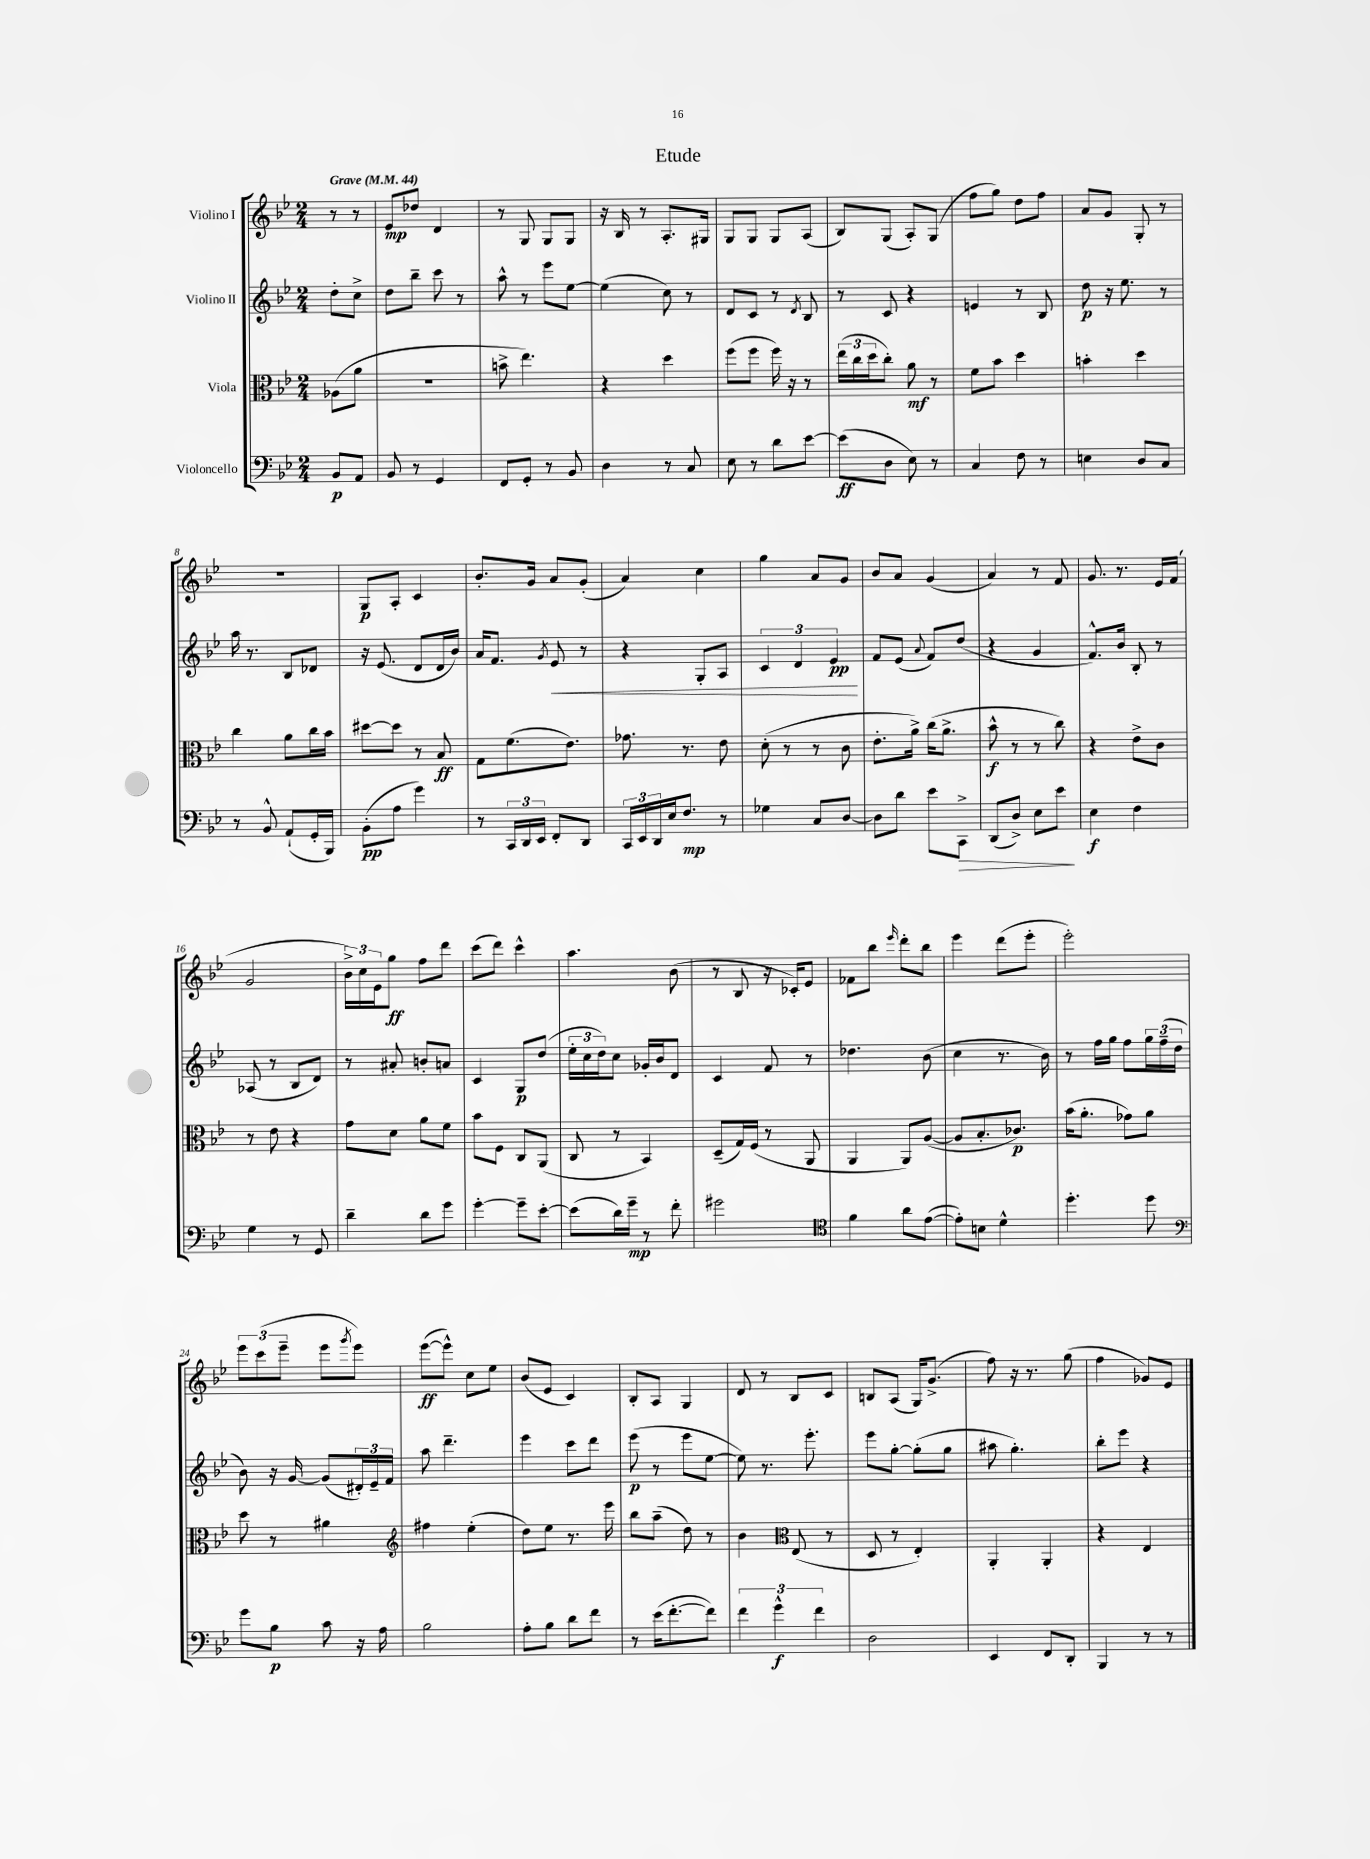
\header { title = "Etude" }
<<
\new StaffGroup <<
\new Staff = "s0" \with { instrumentName = "Violino I" } {
    \clef treble \key bes \major \numericTimeSignature \time 2/4 \partial 4 \tempo "Grave" 4 = 44
    r8 r8 |
    ees'8\mp des''8 d'4 |
    r8 g8 g8 g8 |
    r16 bes16 r8 a8.-. gis16 |
    g8 g8 g8 a8( |
    bes8) g8( a8-.) g8( |
    f''8 g''8) d''8 f''8 |
    a'8 g'8 g8-. r8 |
    R2 |
    g8\p a8-. c'4 |
    bes'8.-. g'16 a'8 g'8-.( |
    a'4) c''4 |
    g''4 a'8 g'8 |
    bes'8 a'8 g'4( |
    a'4) r8 f'8 |
    g'8. r8. ees'16 f'16( |
    g'2 |
    \tuplet 3/2 { bes'16->) c''16 ees'16 } g''8\ff f''8 d'''8 |
    c'''8( d'''8) c'''4-^ |
    a''4. bes'8( |
    r8 bes8 r16 ces'16-.) ees'8 |
    fes'8 bes''8 \grace { ees'''16 } d'''8-. bes''8 |
    ees'''4 d'''8( ees'''8-. |
    ees'''2-.) |
    \tuplet 3/2 { ees'''8 c'''8( ees'''8-- } ees'''8 \acciaccatura { g'''8 } ees'''8) |
    ees'''8~\ff( ees'''8-^) c''8 ees''8 |
    bes'8( ees'8 c'4) |
    bes8-. a8 g4 |
    d'8 r8 bes8 c'8 |
    b8 a8( g16) g'8.->( |
    f''8) r16 r8. g''8( |
    f''4 ges'8) ees'8 \bar "|." |
}
\new Staff = "s1" \with { instrumentName = "Violino II" } {
    \clef treble \key bes \major \numericTimeSignature \time 2/4 \partial 4
    d''8-. c''8-> |
    d''8 bes''8-- c'''8 r8 |
    a''8-^ r8 ees'''8 ees''8~ |
    ees''4( c''8) r8 |
    d'8 c'8 r8 \acciaccatura { d'8 } bes8 |
    r8 c'8 r4 |
    e'4 r8 bes8 |
    d''8\p r16 ees''8. r8 |
    a''16 r8. bes8 des'8 |
    r16 ees'8.( d'8 d'16 bes'16) |
    a'16 f'8. \acciaccatura { g'8 } ees'8\< r8 |
    r4 g8-. a8 |
    \tuplet 3/2 { c'4 d'4 ees'4\pp\! } |
    f'8 ees'8( \appoggiatura { a'8 } f'8) d''8( |
    r4 g'4 |
    f'8.-^) bes'16 bes8-. r8 |
    aes8( r8 bes8 d'8) |
    r8 ais'8-. b'8-. a'8 |
    c'4 g8\p d''8( |
    \tuplet 3/2 { ees''16-. c''16 d''16) } c''8 ges'16-. bes'16 d'8 |
    c'4 f'8 r8 |
    des''4. bes'8( |
    c''4 r8. bes'16) |
    r8 f''16 g''16 f''8 \tuplet 3/2 { g''16 f''16--( d''16 } |
    bes'8) r16 g'16~ g'8( \tuplet 3/2 { dis'16-.) ees'16-- f'16 } |
    a''8 d'''4.-- |
    ees'''4 c'''8 d'''8 |
    ees'''8\p( r8 ees'''8 ees''8~ |
    ees''8) r8. ees'''8.-. |
    ees'''8 g''8~-. g''8-.( g''8 |
    ais''8 g''4.-.) |
    bes''8-. ees'''8 r4 \bar "|." |
}
\new Staff = "s2" \with { instrumentName = "Viola" } {
    \clef alto \key bes \major \numericTimeSignature \time 2/4 \partial 4
    aes8( a'8 |
    r2 |
    b'8-> ees''4.) |
    r4 d''4 |
    f''8( f''8 f''16) r16 r8 |
    \tuplet 3/2 { ees''16( c''16 d''16 } c''8-.) a'8\mf r8 |
    f'8 bes'8 d''4 |
    b'4-. d''4 |
    c''4 a'8 c''16 bes'16 |
    dis''8~ dis''8 r8 bes8\ff |
    g8 f'8.( ees'8.) |
    ges'8. r8. ees'8 |
    d'8-.( r8 r8 c'8 |
    ees'8.-. a'16->) c''16( a'8.-> |
    bes'8-^\f r8 r8 c''8) |
    r4 ees'8-> c'8 |
    r8 ees'8 r4 |
    g'8 d'8 a'8 f'8 |
    bes'8 f8 c8 a,8( |
    c8 r8 bes,4) |
    d8--( g16) f16( r8 a,8 |
    a,4 a,8) a8~( |
    a8 bes8.-. ces'8.\p) |
    bes'16( a'8.-. ges'8) a'8 |
    d''8 r8 ais'4 |
    \clef treble fis''4 ees''4-.( |
    d''8) ees''8 r8. ees'''16 |
    bes''8 a''8--( d''8) r8 |
    bes'4 \clef alto ees8( r8 |
    d8 r8 ees4-.) |
    a,4-. a,4-. |
    r4 ees4 \bar "|." |
}
\new Staff = "s3" \with { instrumentName = "Violoncello" } {
    \clef bass \key bes \major \numericTimeSignature \time 2/4 \partial 4
    bes,8\p a,8 |
    bes,8 r8 g,4 |
    f,8 g,8-. r8 bes,8 |
    d4 r8 c8 |
    ees8 r8 d'8 ees'8~ |
    ees'8\ff( d8 ees8) r8 |
    c4 f8 r8 |
    e4 d8 c8 |
    r8 bes,8-^ a,8-!( g,16-. bes,,16) |
    bes,8-.\pp( a8 g'4) |
    r8 \tuplet 3/2 { c,16 d,16 ees,16 } f,8-. d,8 |
    \tuplet 3/2 { c,16 ees,16 d,16 } ees16 f8.\mp r8 |
    ges4 c8 d8~ |
    d8 d'8 ees'8 c,8->\> |
    d,8( d8->) ees8 ees'8\! |
    ees4\f f4 |
    g4 r8 g,8 |
    d'4-- d'8 g'8 |
    g'4~-. g'8-- ees'8~-. |
    ees'8( d'16) g'16--\mp r8 f'8-. |
    gis'2 |
    \clef tenor f'4 a'8 ees'8~( |
    ees'8-.) b8 d'4-^ |
    d''4.-. d''8 |
    \clef bass g'8 bes8\p c'8 r16 a16 |
    bes2 |
    a8-. bes8 d'8 f'8 |
    r8 ees'16( f'8.~-. f'8) |
    \tuplet 3/2 { f'4 g'4-^\f f'4 } |
    d2 |
    ees,4 f,8 d,8-. |
    bes,,4 r8 r8 \bar "|." |
}
>>
>>
